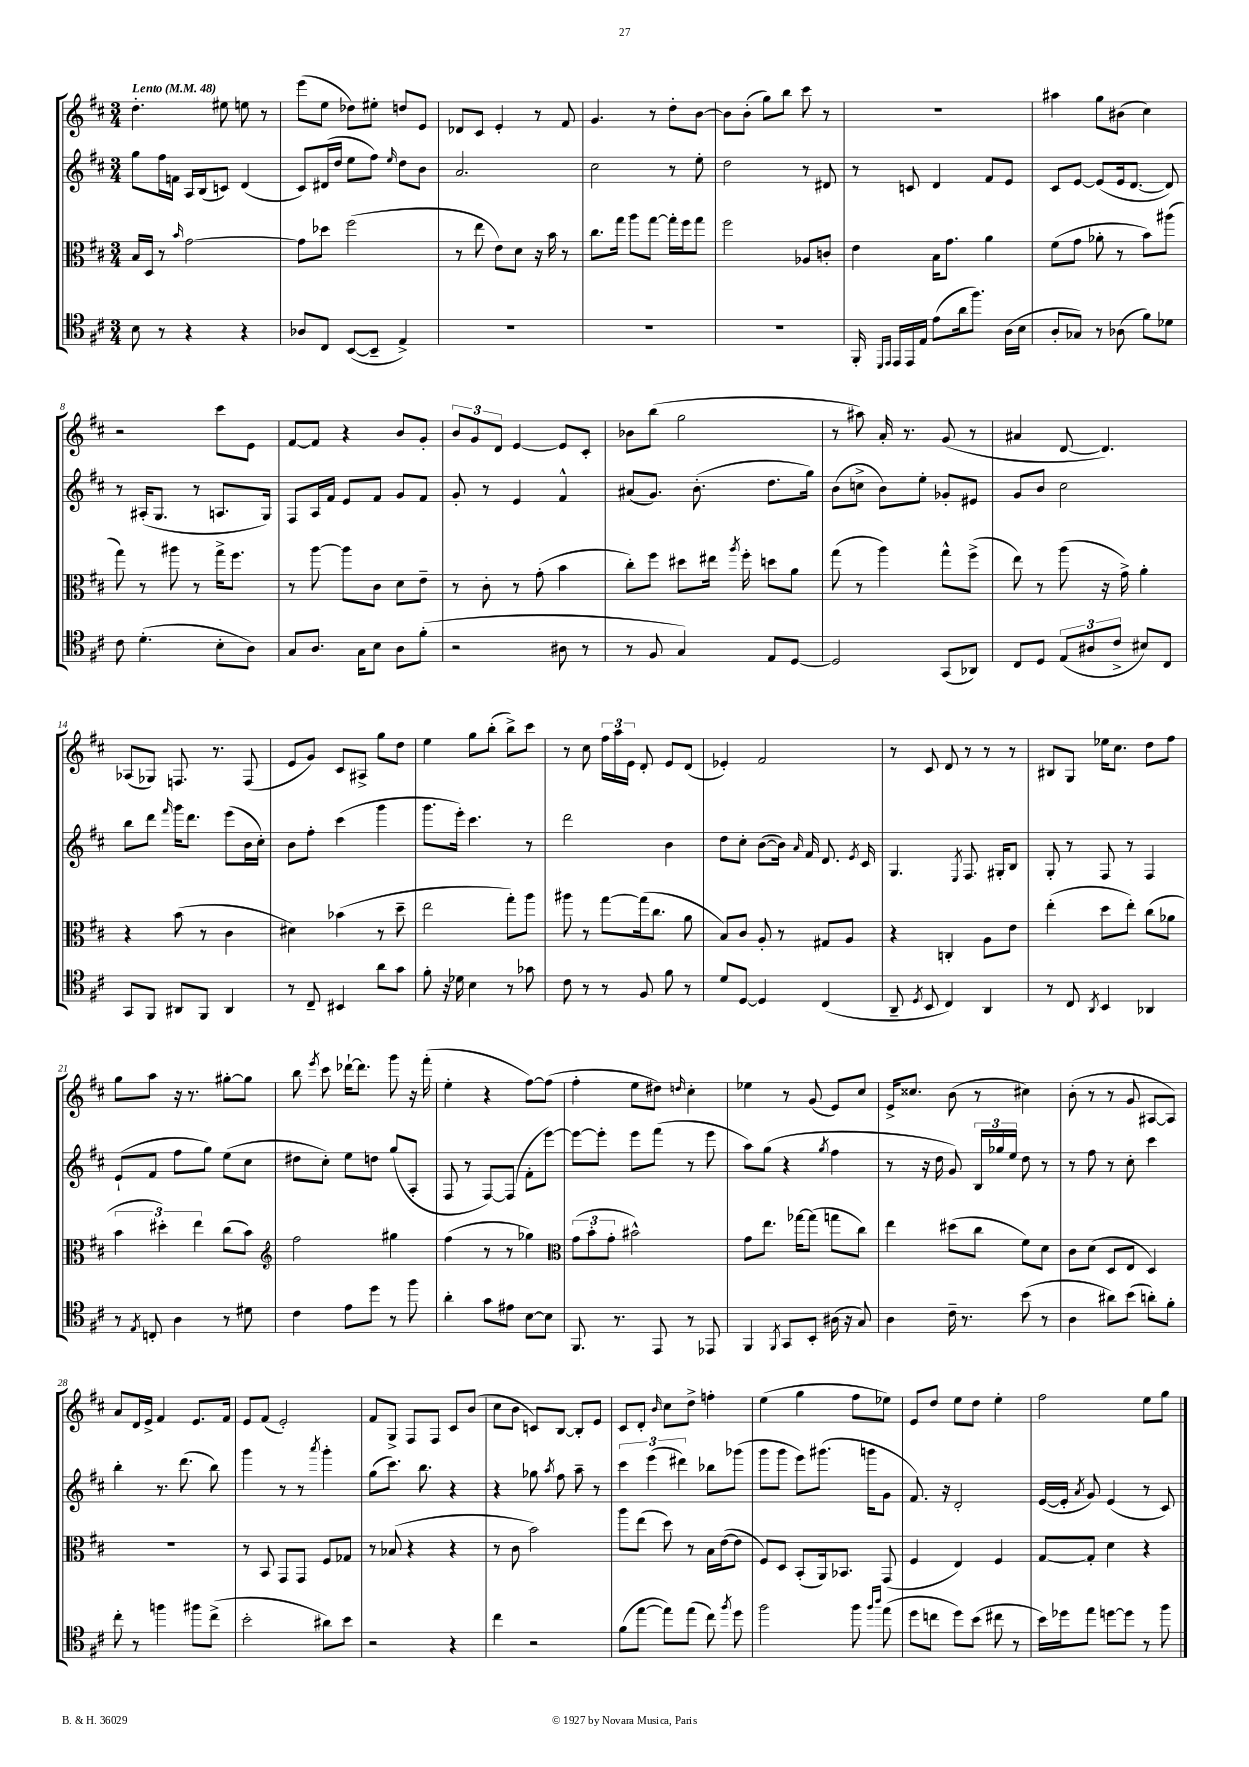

**kern	**kern	**kern	**kern
*staff4	*staff3	*staff2	*staff1
*clefC4	*clefC3	*clefG2	*clefG2
*k[f#c#]	*k[f#c#]	*k[f#c#]	*k[f#c#]
*M3/4	*M3/4	*M3/4	*M3/4
*MM48	*MM48	*MM48	*MM48
8B\	16B/LL	8gg\L	4.dd'\
.	16D/JJ	.	.
8r	8r	16ff#\L	.
.	.	16f\JJ	.
.	16qqb/	.	.
4r	[2g\	16A/LL	.
.	.	(16B/J	.
.	.	8c/J)	8ee#\
4r	.	(4d/	8ee\
.	.	.	8r
=	=	=	=
8A-/L	8g\]L	8c#/L)	(8eee\L
8C#/J	8dd-\J	(16d#/L	8ee\J
.	.	16dd/JJ	.
([8BB/L	(2ff#\	8ee\L	8dd-\L)
8BB~/]J	.	8ff#\J)	8ee#'\J
.	.	16qqee/	.
4E^/)	.	8dd\L	8dd/L
.	.	8b\J	8e/J
=	=	=	=
2.r	8r	2.a/	8d-/L
.	8ee\	.	8c#/J
.	8e\L)	.	4e'/
.	8d\J	.	.
.	16r	.	8r
.	16b\	.	.
.	8r	.	8f#/
=	=	=	=
2.r	8.cc#\L	2cc#\	4.g/
.	16gg\Jk	.	.
.	8aa\L	.	.
.	[8gg\J	.	8r
.	16gg'\]LL	8r	8dd'\L
.	16ff#\J	.	.
.	8gg\J	8ee'\	[8b\J
=	=	=	=
2.r	2ff#\	2dd\	8b\]L
.	.	.	(8b'\J
.	.	.	8gg\L)
.	.	.	8bb\J
.	8A-/L	8r	8ccc#\
.	8c'/J	8d#/	8r
=	=	=	=
16FF#'/	4e\	8r	2.r
16qqDD/LL	.	.	.
16qqEE/JJ	.	.	.
16EE/LL	.	.	.
16EE/	.	8c/	.
16E/JJ	.	.	.
(8e\L	16B\LK	4d/	.
.	8.g\J	.	.
16a\k	.	.	.
8.ff#\J)	.	.	.
.	4a\	8f#/L	.
(16A\LL	.	8e/J	.
16B\JJ	.	.	.
=	=	=	=
8A'/L	(8f#\L	8c#/L	4aa#\
8G-/J)	8g\J	[8e/J	.
8r	8a-'\	(8e/]L	8gg\L
(8A-\	8r	16e/k	(8b#\J
.	.	[8.d/J	.
8f#\L)	8b\L)	.	4cc#\)
8d-\J	(8aa#\J	8d/])	.
=	=	=	=
8c#\	8gg\)	8r	2r
(4.d'\	8r	(16A#'/LK	.
.	.	8.G/J	.
.	8aa#\	.	.
.	8r	8r	.
8B'\L	16gg^\LK	8.A/L	8ccc#\L
.	8.ff#\J	.	.
8A\J)	.	.	8e\J
.	.	16G/Jk)	.
=	=	=	=
8G/L	8r	8F#/L	[8f#/L
8.A/J	[8aa\	16A/L	8f#/]J
.	.	16f#/JJ	.
.	8aa\]L	8e/L	4r
16G\LK	.	.	.
8B\J	8c#\J	8f#/J	.
8A\L	8d\L	8g/L	8b/L
(8f#'\J	8e~\J	8f#/J	8g'/J
=	=	=	=
2r	8r	8g'/	12b/L
.	.	.	12g/
.	8c#'\	8r	.
.	.	.	12d/J
.	8r	4e/	[4e/
.	(8g'\	.	.
8A#\	4b\	4f#^^/	8e/]L
8r	.	.	8c#'/J
=	=	=	=
8r	8cc#'\L)	(8a#/L	8b-\L
8F#/	8ff#\J	8.g/J)	(8bb\J
4G/)	8dd#\L	.	2gg\
.	.	(8.b'\	.
.	16ee#\Jk	.	.
.	8qaa/	.	.
.	16ff#'\	.	.
8E/L	8dd\L	8.dd\L	.
[8D/J	8a\J	.	.
.	.	16gg\Jk)	.
=	=	=	=
2D/]	(8gg\	(8b\L	8r
.	8r	8cc^\J	8aa#\)
.	4aa\)	8b\L)	16a'/
.	.	.	8.r
.	.	8ee'\J	.
(8GG/L	8gg^^\L	8g-'/L	(8g/
8AA-/J)	(8ff#^\J	8e#/J	8r
=	=	=	=
8C#/L	8ee\)	8g/L	4a#/
8D/J	8r	8b/J	.
(12E/L	(8aa\	2cc#\	[8d/
12A#/	.	.	.
.	16r	.	4.d/])
12c#^/J	.	.	.
.	16g^\)	.	.
8B#/L)	4a'\	.	.
8C#/J	.	.	.
=	=	=	=
8GG/L	4r	8bb\L	(8A-/L
8FF#/J	.	8ddd\J	8G-/J)
.	.	16qqfff#/	.
8AA#/L	(8b\	16ggg\LK	8.F/
.	.	8.ddd\J	.
8FF#/J	8r	.	.
.	.	.	8.r
4AA#/	4c#\	(8eee\L	.
.	.	16b\L	(8F/
.	.	16cc#'\JJ)	.
=	=	=	=
8r	4d#\)	8b\L	8e/L
8C#~/	.	8ff#'\J	8g/J)
4BB#/	(4b-\	(4ccc#\	8c#/L
.	.	.	8A#^/J
8a\L	8r	4ggg\	8gg\L
8g\J	8dd~\	.	8dd\J
=	=	=	=
8f#'\	2ee\	8.ggg\L	4ee\
16r	.	.	.
16d-\	.	16eee'\Jk)	.
4B\	.	4.ccc#\	8gg\L
.	.	.	(8bb'\J
8r	8gg'\L)	.	8bb^\L)
8g-\	8aa\J	8r	8ccc#\J
=	=	=	=
8c#\	8aa#\	2ddd\	8r
8r	8r	.	8cc#\
8r	[8gg\L	.	24ff#\LL
.	.	.	24aa\
.	.	.	24e\JJ
8F#/	(16gg\]k	.	8d'/
.	8.cc#\J	.	.
8f#\	.	4b\	8e/L
8r	8a\	.	(8d/J
=	=	=	=
8d/L	8B/L)	8dd\L	4e-'/)
[8D/J	8c#/J	8cc#'\J	.
4D/]	8A'/	([8b\L	2f#/
.	8r	16b\]Jk)	.
.	.	16qqa/	.
.	.	16f#/	.
(4C#/	8G#/L	8.d/	.
.	8A/J	.	.
.	.	8qe/	.
.	.	16c#/	.
=	=	=	=
8AA~/	4r	4.G/	8r
8qD/	.	.	.
8BB/	.	.	8c#/
4C#/)	4C'/	.	8d/
.	.	8qE/	.
.	.	8.F#/	8r
4AA/	8A\L	.	8r
.	.	16G#'/LK	.
.	8e\J	8B/J	8r
=	=	=	=
8r	(4ee'\	8G'/	8B#/L
8C#/	.	8r	8G/J
8qAA/	.	.	.
4BB/	8dd\L	8F#/	16ee-\LK
.	.	.	8.cc#\J
.	8ee'\J)	8r	.
4AA-/	(8cc#\L	4F#/	8dd\L
.	8a-\J	.	8ff#\J
=	=	=	=
8r	6b\	(8e`/L	8gg\L
8qE/	.	.	.
8C'/	.	8f#/J	8aa\J
.	6dd#'\)	.	.
4A\	.	8ff#\L	16r
.	.	.	8.r
.	6ee\	.	.
.	.	8gg\J)	.
8r	(8cc#\L	(8ee\L	[8gg#'\L
8d#\	8b\J)	8cc#\J	8gg#\]J
=	=	=	=
*	*clefG2	*	*
4c#\	2ff#\	8dd#\L	8bb\
.	.	.	8qeee/
.	.	8cc#'\J)	8ccc#\
8e\L	.	8ee\L	[16ddd-`\LK
.	.	.	8.ddd-\]J
8dd\J	.	8dd\J	.
8r	4gg#\	(8gg/L	8ggg\
8ff#\	.	8A'/J	16r
.	.	.	(16fff#'\
=	=	=	=
4a'\	(4ff#\	8F#/	4ee'\
.	.	8r	.
8g\L	8r	[8F#/L)	4r
8e#\J	8r	(8F#/]J	.
[8B\L	4gg-\)	8f#'\L	[8ff#\L)
8B\]J	.	[8eee\J)	(8ff#\]J
=	=	=	=
*	*clefC3	*	*
8.FF#/	(12g\L	8eee\_L	4ff#'\
.	12b'\	.	.
.	.	8eee'\]J	.
.	12g'\J	.	.
8.r	.	.	.
.	2b#^^\)	8eee\L	8ee\L
8EE/	.	(8fff#\J	8dd#\J)
.	.	.	16qqdd/
8r	.	8r	4cc#'\
8EE-/	.	8eee\	.
=	=	=	=
4FF#/	8g\L	8aa\L)	4ee-\
.	8.ee\J	(8gg\J	.
8qFF#/	.	.	.
8GG/L	.	4r	8r
.	[16gg-\LK	.	.
8BB'/J	(8gg-\]J	.	(8g/
.	.	8qgg/	.
(16A#\	8gg\L	4ff#\	8e/L)
16r	.	.	.
8G/)	8cc#\J)	.	8cc#/J
=	=	=	=
4A\	4ee\	8r	16e^/LK
.	.	.	8.cc##/J
.	.	16r	.
.	.	16dd\	.
16c#~\	(8dd#\L	8g/)	(8b\
8.r	.	.	.
.	8cc#\J	24B/LL	8r
.	.	24gg-/	.
.	.	24ee/JJ	.
(8b\	8f#\L)	8dd\	4cc#\)
8r	8d\J	8r	.
=	=	=	=
4A\	8c#\L	8r	(8b'\
.	(8d\J	8ff#\	8r
8a#\L)	8D/L	8r	8r
(8b\J	8E/J	8cc#'\	8g/
8a'\L)	4D/)	4ccc#\	[8A#/L
8f#'\J	.	.	8A#/]J)
=	=	=	=
8cc#'\	2.r	4bb'\	8a/L
8r	.	.	16d/L
.	.	.	16e^/JJ
4ff\	.	8.r	4f#/
.	.	(8.ddd\	.
8ff#\L	.	.	8.e/L
(8cc#^\J	.	8bb\)	.
.	.	.	16f#/Jk
=	=	=	=
2b'\	8r	4ggg\	8e/L
.	8BB/	.	(8f#/J
.	8GG/L	8r	2e'/)
.	8GG/J	8r	.
.	.	8qaaa/	.
8a#\L)	8F#/L	4ggg'\	.
8b\J	8G-/J	.	.
=	=	=	=
2r	8r	(8gg\L	8f#/L
.	(8B-/	8.ccc#\J)	8G^/J
.	4r	.	8F#/L
.	.	8.bb\	.
.	.	.	8F#/J
4r	4r	4r	8c#/L
.	.	.	(8b/J
=	=	=	=
4cc#\	8r	4r	8cc#\L
.	8c#\	.	8b\J
2r	2b\)	8gg-\	8c/L)
.	.	8qaa/	.
.	.	8ff#\	[8B/J
.	.	8aa~\	8B'/]L
.	.	8r	8e/J
=	=	=	=
(8f#\L	8aa\L	6ccc#\	8c#/L
[8ee\J	(8ee\J	.	8d'/J
.	.	(6eee\	.
.	.	.	16qqb/
8ee\]L)	8dd\)	.	8cc#\L
.	.	6ddd#\)	.
(8ee\J	8r	.	8dd^\J
8cc#\)	16B\LL	8bb-\L	4ff'\
.	([16e\J	.	.
8qff#/	.	.	.
8dd\	8e\]J	(8ggg-\J	.
=	=	=	=
2ff#\	8F#/L)	8ggg\L	(4ee\
.	8D/J	8ggg\J	.
.	(8BB'/L	8eee\L)	4gg\
.	16AA/k)	(8.ggg#\J	.
.	8.BB-/J	.	.
8ff#\	.	.	8ff#\L
.	.	16ggg\LK	.
16qqff#/LL	.	.	.
16qqaa/JJ	.	.	.
(8ee\	(8GG/	8g\J	8ee-\J)
=	=	=	=
8dd\L	4F#/	8.f#/)	8e/L
8cc\J	.	.	8dd/J
.	.	16r	.
8dd\L)	4E/)	2d'/	8ee\L
(8b\J	.	.	8dd\J
8cc#\	4F#/	.	4ee'\
8r	.	.	.
=	=	=	=
16b\LL)	[8G/L	([16e/LL	2ff#\
16dd-\J	.	16e'/]JJ	.
.	.	8qa/	.
8ee\J	8G'/]J	8g/)	.
[8dd\L	4d\	(4e/	.
8dd\]J	.	.	.
8r	4r	8r	8ee\L
8ff#\	.	8c#/)	8gg\J
==	==	==	==
*-	*-	*-	*-
